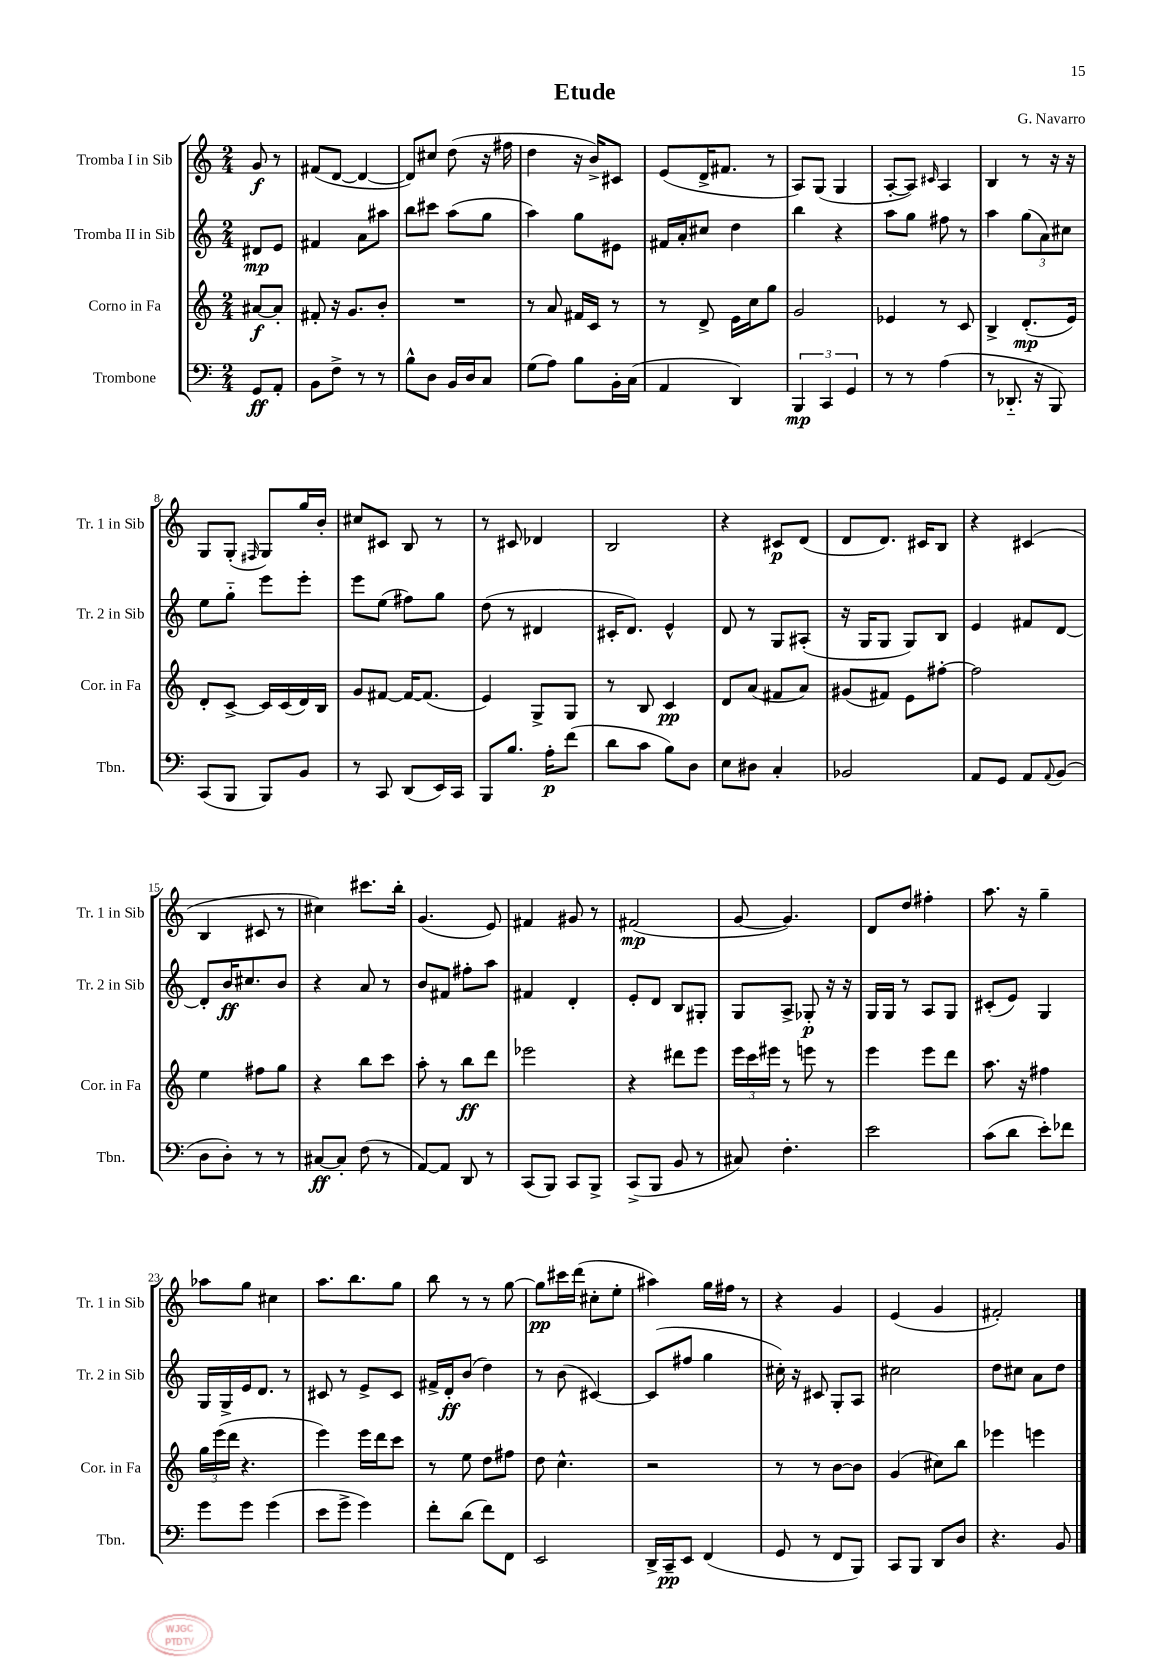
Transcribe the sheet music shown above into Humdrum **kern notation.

**kern	**kern	**kern	**kern
*staff4	*staff3	*staff2	*staff1
*clefF4	*clefG2	*clefG2	*clefG2
*k[]	*k[]	*k[]	*k[]
*M2/4	*M2/4	*M2/4	*M2/4
8GG	[8a#	8d#	8g
8AA'	8a#']	8e	8r
=	=	=	=
8BB	8f#'	4f#	(8f#
8F^	16r	.	[8d
.	8.g	.	.
8r	.	8a	4d_
8r	8b'	8aa#	.
=	=	=	=
8B^^	2r	8bb	8d])
8D	.	8ccc#	8cc#
16BB	.	(8aa	(8dd
16D	.	.	.
8C	.	8gg	16r
.	.	.	16ff#
=	=	=	=
(8G	8r	4aa)	4dd
8A)	8a	.	.
8B	16f#	8gg	16r
.	16c	.	16b^)
16BB'	8r	8e#	8c#
(16C	.	.	.
=	=	=	=
4AA	8r	16f#	(8e
.	.	16a'	.
.	8d^	8cc#	16d^
.	.	.	8.f#
4DD)	16e	4dd	.
.	16cc	.	.
.	8gg	.	8r
=	=	=	=
6BBB	2g	4bb	8A)
.	.	.	(8G
6CC	.	.	.
.	.	4r	4G
6GG	.	.	.
=	=	=	=
8r	4e-	8aa	[8A'
8r	.	8gg	8A])
.	.	.	16qqc#
(4A	8r	8ff#	4A
.	8c	8r	.
=	=	=	=
8r	4B^	4aa	4B
8.DD-'~	.	.	.
.	(8.d'	(12gg	8r
16r	.	.	.
.	.	12a)	.
8BBB)	.	.	16r
.	.	12cc#	.
.	16e)	.	16r
=	=	=	=
(8CC	8d'	8ee	8G
8BBB	[8c^	8gg'~	(8G'
.	.	.	16qqF#
8BBB)	16c]	8eee	8G)
.	(16c	.	.
8BB	16d)	8eee'	16gg
.	16B	.	16b'
=	=	=	=
8r	8g	8eee	8cc#
8CC	[8f#	(8ee	8c#
(8DD	16f#_	8ff#)	8B
.	(8.f#]	.	.
16EE)	.	8gg	8r
16CC	.	.	.
=	=	=	=
8BBB	4e)	(8dd	8r
8.B	.	8r	8c#
.	8G^	4d#	4d-
16A'	.	.	.
(8f	8G	.	.
=	=	=	=
8d	8r	16c#'	2B
.	.	8.d)	.
8c	8B	.	.
8B)	4c	4e^^	.
8D	.	.	.
=	=	=	=
8E	8d	8d	4r
8D#	(8a	8r	.
4C'	8f#	8G	8c#
.	8a)	(8A#'	(8d
=	=	=	=
2BB-	(8g#	16r	8d
.	.	16G	.
.	8f#)	8G	8.d)
.	8e	8G)	.
.	.	.	16c#
.	[8ff#'	8B	8B
=	=	=	=
8AA	2ff#]	4e	4r
8GG	.	.	.
8AA	.	8f#	(4c#
8qqAA	.	.	.
(8BB	.	[8d	.
=	=	=	=
8D	4ee	8d']	4B
8D')	.	16b	.
.	.	8.cc#	.
8r	8ff#	.	8c#
8r	8gg	8b	8r
=	=	=	=
[8C#	4r	4r	4cc#)
8C#']	.	.	.
(8F	8bb	8a	8.ccc#
8r	8ccc	8r	.
.	.	.	16bb'
=	=	=	=
[8AA)	8aa'	8b	(4.g
8AA]	8r	8f#	.
8DD	8bb	8ff#'	.
8r	8ddd	8aa	8e)
=	=	=	=
(8CC	2eee-	4f#	4f#
8BBB)	.	.	.
8CC	.	4d'	8g#
8BBB^	.	.	8r
=	=	=	=
(8CC^	4r	8e'	(2f#
8BBB	.	8d	.
8BB	8ddd#	8B	.
8r	8eee	8G#'	.
=	=	=	=
8C#)	24eee	8G	[8g
.	24ccc	.	.
.	24eee#	.	.
4.F'	8r	8A^	4.g])
.	8eee	8G-'	.
.	8r	16r	.
.	.	16r	.
=	=	=	=
2e	4eee	16G	8d
.	.	16G	.
.	.	8r	8dd
.	8eee	8A	4ff#'
.	8ddd	8G	.
=	=	=	=
(8c	8.aa	(8c#'	8.aa
8d	.	8e)	.
.	16r	.	16r
8e')	4ff#	4G	4gg~
8f-	.	.	.
=	=	=	=
8g	24gg	16G	8aa-
.	(24eee	.	.
.	.	16G^	.
.	24ddd	.	.
8g	4.r	16e	8gg
.	.	8.d	.
(4g	.	.	4cc#
.	.	8r	.
=	=	=	=
8e	4eee)	8c#	8.aa
8g^	.	8r	.
.	.	.	8.bb
4g)	16eee	8e^	.
.	16ddd	.	.
.	8ccc	8c#	8gg
=	=	=	=
8f'	8r	16f#^	8bb
.	.	16d'	.
(8d	8ee	(8b	8r
8f)	8dd	4dd)	8r
8FF	8ff#	.	[8gg
=	=	=	=
2EE	8dd	8r	8gg]
.	4.cc^^	(8b	16ccc#
.	.	.	(16ddd
.	.	[4c#)	8cc#'
.	.	.	8ee'
=	=	=	=
16DD^	2r	(8c#]	4aa#)
16CC~	.	.	.
8EE	.	8ff#	.
(4FF	.	4gg	16gg
.	.	.	16ff#
.	.	.	8r
=	=	=	=
8GG	8r	16cc#')	4r
.	.	16r	.
8r	8r	8c#	.
8FF	[8b	8G'	4g
8BBB)	8b]	8A	.
=	=	=	=
8CC	(4g	2cc#	(4e
8BBB	.	.	.
8DD	8cc#)	.	4g
8D	8bb	.	.
=	=	=	=
4.r	4eee-	8dd	2f#')
.	.	8cc#	.
.	4eee	8a	.
8BB	.	8dd	.
==	==	==	==
*-	*-	*-	*-
